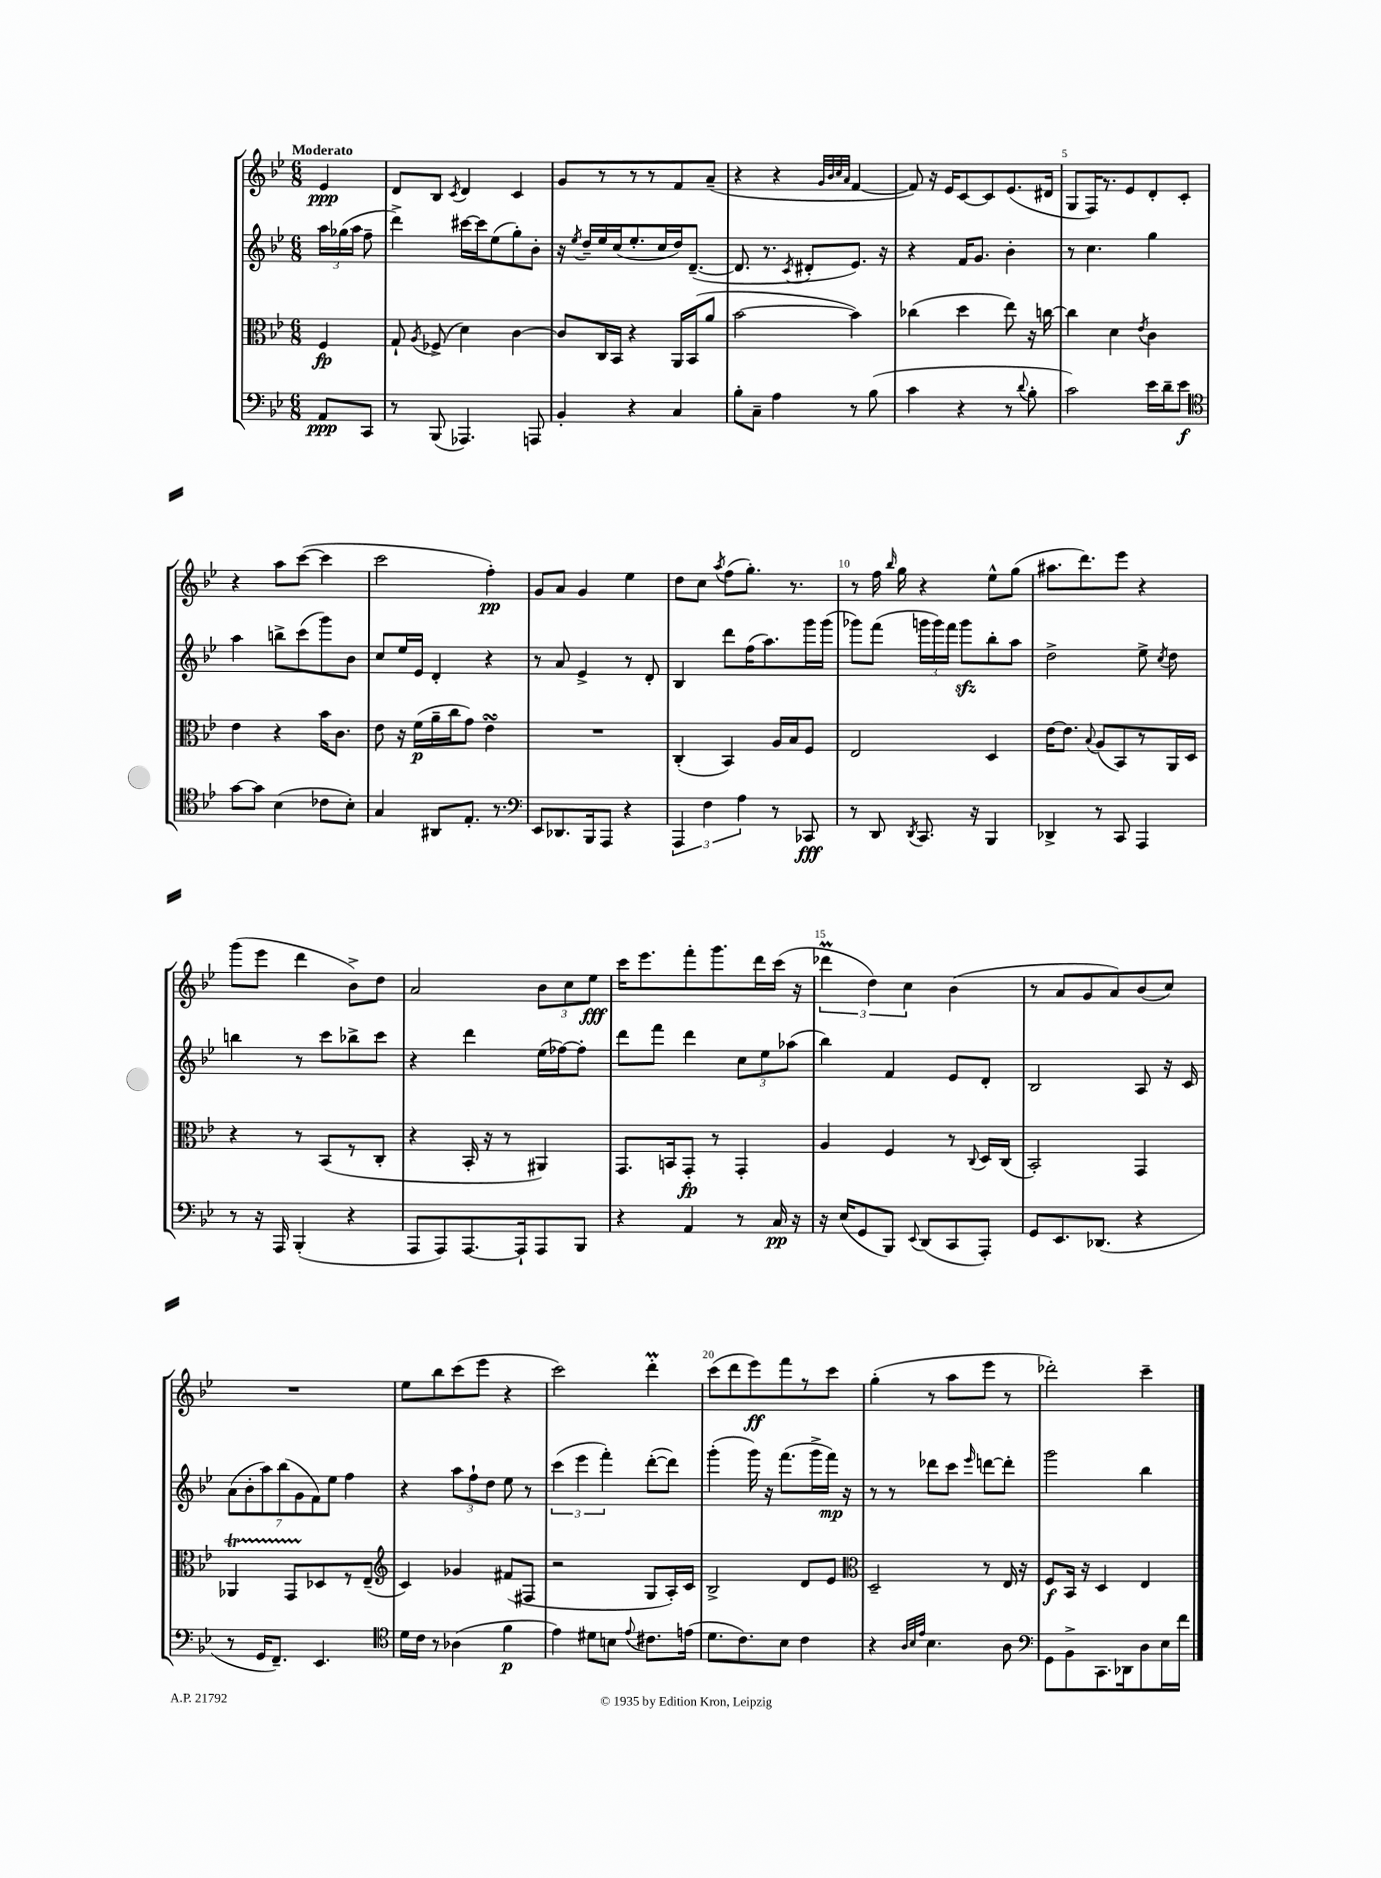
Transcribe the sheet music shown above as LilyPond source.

<<
\new StaffGroup <<
\new Staff = "s0" {
    \clef treble \key bes \major \numericTimeSignature \time 6/8 \partial 4 \tempo "Moderato"
    \autoBeamOff ees'4\ppp |
    d'8[ bes8] \acciaccatura { c'8 } d'4 c'4 |
    g'8[ r8 r8 r8 f'8 a'8]--( |
    r4 r4 \grace { g'32[ bes'32 c''32 a'32] } f'4~ |
    f'8) r16 ees'16[ c'8~ c'8 ees'8.( dis'16] |
    g8[ f16) r8. ees'8 d'8-. c'8]-. |
    r4 a''8[ c'''8]~( c'''4 |
    c'''2 f''4-.\pp) |
    g'8[ a'8] g'4 ees''4 |
    d''8[ c''8] \acciaccatura { a''8 } f''8[( g''8.]-.) r8. |
    r8 f''16 \grace { bes''16 } g''16 r4 ees''8[-^ g''8]( |
    ais''8.[ d'''8.) ees'''8] r4 |
    g'''8[( ees'''8] d'''4 bes'8[->) d''8] |
    a'2 \tuplet 3/2 { bes'8[ c''8 ees''8]\fff } |
    c'''16[ ees'''8. f'''8-. g'''8. d'''16 c'''16]( r16 |
    \tuplet 3/2 { des'''4\prall d''4) c''4 } bes'4( |
    r8 a'8[ g'8 a'8) bes'8( c''8]) |
    R2. |
    ees''8[ bes''8 c'''8( ees'''8] r4 |
    c'''2) d'''4-.\prall |
    c'''8[( d'''8 ees'''8\ff) f'''8 r8 c'''8] |
    g''4-.( r8 a''8[ ees'''8] r8 |
    des'''2-.) c'''4-- \bar "|." |
}
\new Staff = "s1" {
    \clef treble \key bes \major \numericTimeSignature \time 6/8 \partial 4
    \autoBeamOff \tuplet 3/2 { a''16[ ges''16( a''16] } f''8-- |
    d'''4->) cis'''16[~ cis'''16 ees''8( g''8-.) bes'8]-. |
    r16 \acciaccatura { ees''8 } d''16[-- ees''16 c''16( ees''8.-. c''16 d''16) d'8.]~--( |
    d'8. r8. \acciaccatura { c'8 } dis'8[-. ees'8.]) r16 |
    r4 f'16[ g'8.] bes'4-. |
    r8 c''4. g''4 |
    a''4 b''8[-> c'''8( g'''8) bes'8] |
    c''8[ ees''16 ees'16] d'4-. r4 |
    r8 a'8 ees'4-> r8 d'8-. |
    bes4 d'''8[ f''16( a''8.) g'''16 g'''16]( |
    ges'''8[) f'''8]( \tuplet 3/2 { g'''16[ g'''16) f'''16] } g'''8[\sfz bes''8-. a''8] |
    d''2-> ees''8-> \acciaccatura { c''8 } d''8 |
    b''4 r8 c'''8[ bes''8-> c'''8] |
    r4 d'''4 ees''16[( fes''16~) fes''8]-. |
    d'''8[ f'''8] d'''4 \tuplet 3/2 { c''8[ ees''8 aes''8]( } |
    bes''4) f'4 ees'8[ d'8]-. |
    bes2 a8 r16 c'16 |
    \tuplet 7/4 { a'8[( bes'8-. a''8) bes''8( g'8 f'8) ees''8] } f''4 |
    r4 \tuplet 3/2 { a''8[ f''8-! d''8] } ees''8 r8 |
    \tuplet 3/2 { c'''4( ees'''4 f'''4-.) } d'''8[~-.( d'''8]) |
    g'''4-.( g'''16) r16 f'''8.[( g'''16-> f'''16]\mp) r16 |
    r8 r8 des'''8[ c'''8] \grace { ees'''16 } d'''8[~ d'''8]-. |
    g'''2 bes''4 \bar "|." |
}
\new Staff = "s2" {
    \clef alto \key bes \major \numericTimeSignature \time 6/8 \partial 4
    \autoBeamOff f4\fp |
    g8-! \acciaccatura { a8 } fes8->( d'4) c'4~ |
    c'8[ c16 bes,16] r4 a,16[ bes,16( a'8] |
    bes'2~ bes'4) |
    ces''4( d''4 ees''8) r16 c''16~ |
    c''4 d'4 \acciaccatura { ees'8 } c'4 |
    ees'4 r4 bes'16[ c'8.] |
    ees'8 r16 f'16[\p( a'16-- c''16 g'8]) ees'4\turn |
    R2. |
    c4-.( bes,4) a16[ bes16 f8] |
    ees2 d4 |
    ees'16[~ ees'8.] \appoggiatura { bes8 } a8[( bes,8) r8 a,16 d16] |
    r4 r8 bes,8[( r8 c8]-. |
    r4 bes,16-. r16 r8 ais,4) |
    g,8.[ b,16 g,8]-.\fp r8 g,4-. |
    a4 f4 r8 \appoggiatura { c8 } d16[ c16]( |
    bes,2-.) g,4 |
    aes,4\startTrillSpan g,8[ des8\stopTrillSpan r8 ees8]--( |
    \clef treble c'4) ges'4 fis'8[( fis8] |
    r2 g8[ a16-.) c'16] |
    bes2-> d'8[ ees'8] |
    \clef alto d2-- r8 ees16 r16 |
    f8[\f bes,16] r16 d4 ees4 \bar "|." |
}
\new Staff = "s3" {
    \clef bass \key bes \major \numericTimeSignature \time 6/8 \partial 4
    \autoBeamOff a,8[\ppp c,8] |
    r8 bes,,8( aes,,4.) a,,8 |
    bes,4-. r4 c4 |
    bes8[-. c8]-- a4 r8 bes8( |
    c'4 r4 r8 \appoggiatura { d'8 } bes8-. |
    c'2) ees'16[ d'16-- ees'8]\f |
    \clef tenor g'8[~ g'8] bes4( ces'8[ bes8]-.) |
    g4 ais,8[ ees8.]-. r8. |
    \clef bass ees,8[ des,8. bes,,16 a,,8] r4 |
    \tuplet 3/2 { a,,4 f4 a4 } r8 ces,8\fff |
    r8 d,8 \acciaccatura { d,8 } c,8. r16 bes,,4 |
    des,4-> r8 c,8 a,,4 |
    r8 r16 a,,16 bes,,4-.( r4 |
    a,,8[ a,,8) a,,8.~ a,,16-! a,,8 bes,,8] |
    r4 a,4 r8 c16\pp r16 |
    r16 ees16[( g,8 bes,,8]) \appoggiatura { ees,8 } d,8[( c,8 a,,8]-.) |
    g,8[ ees,8. des,8.]( r4 |
    r8 g,16[ f,8.]--) ees,4. |
    \clef tenor d'16[ c'16] r8 aes4( f'4\p |
    ees'4) dis'8[ b8] \appoggiatura { ees'8 } cis'8.[ e'16]( |
    d'8.[ c'8.) bes8] c'4 |
    r4 \grace { a32[ bes32 ees'32] } bes4. a8 |
    \clef bass g,8[ bes,8-> c,8. des,16 d8 ees16 f'16] \bar "|." |
}
>>
>>
\layout { \context { \Score \override BarNumber.break-visibility = ##(#f #t #t) barNumberVisibility = #(every-nth-bar-number-visible 5) } }
